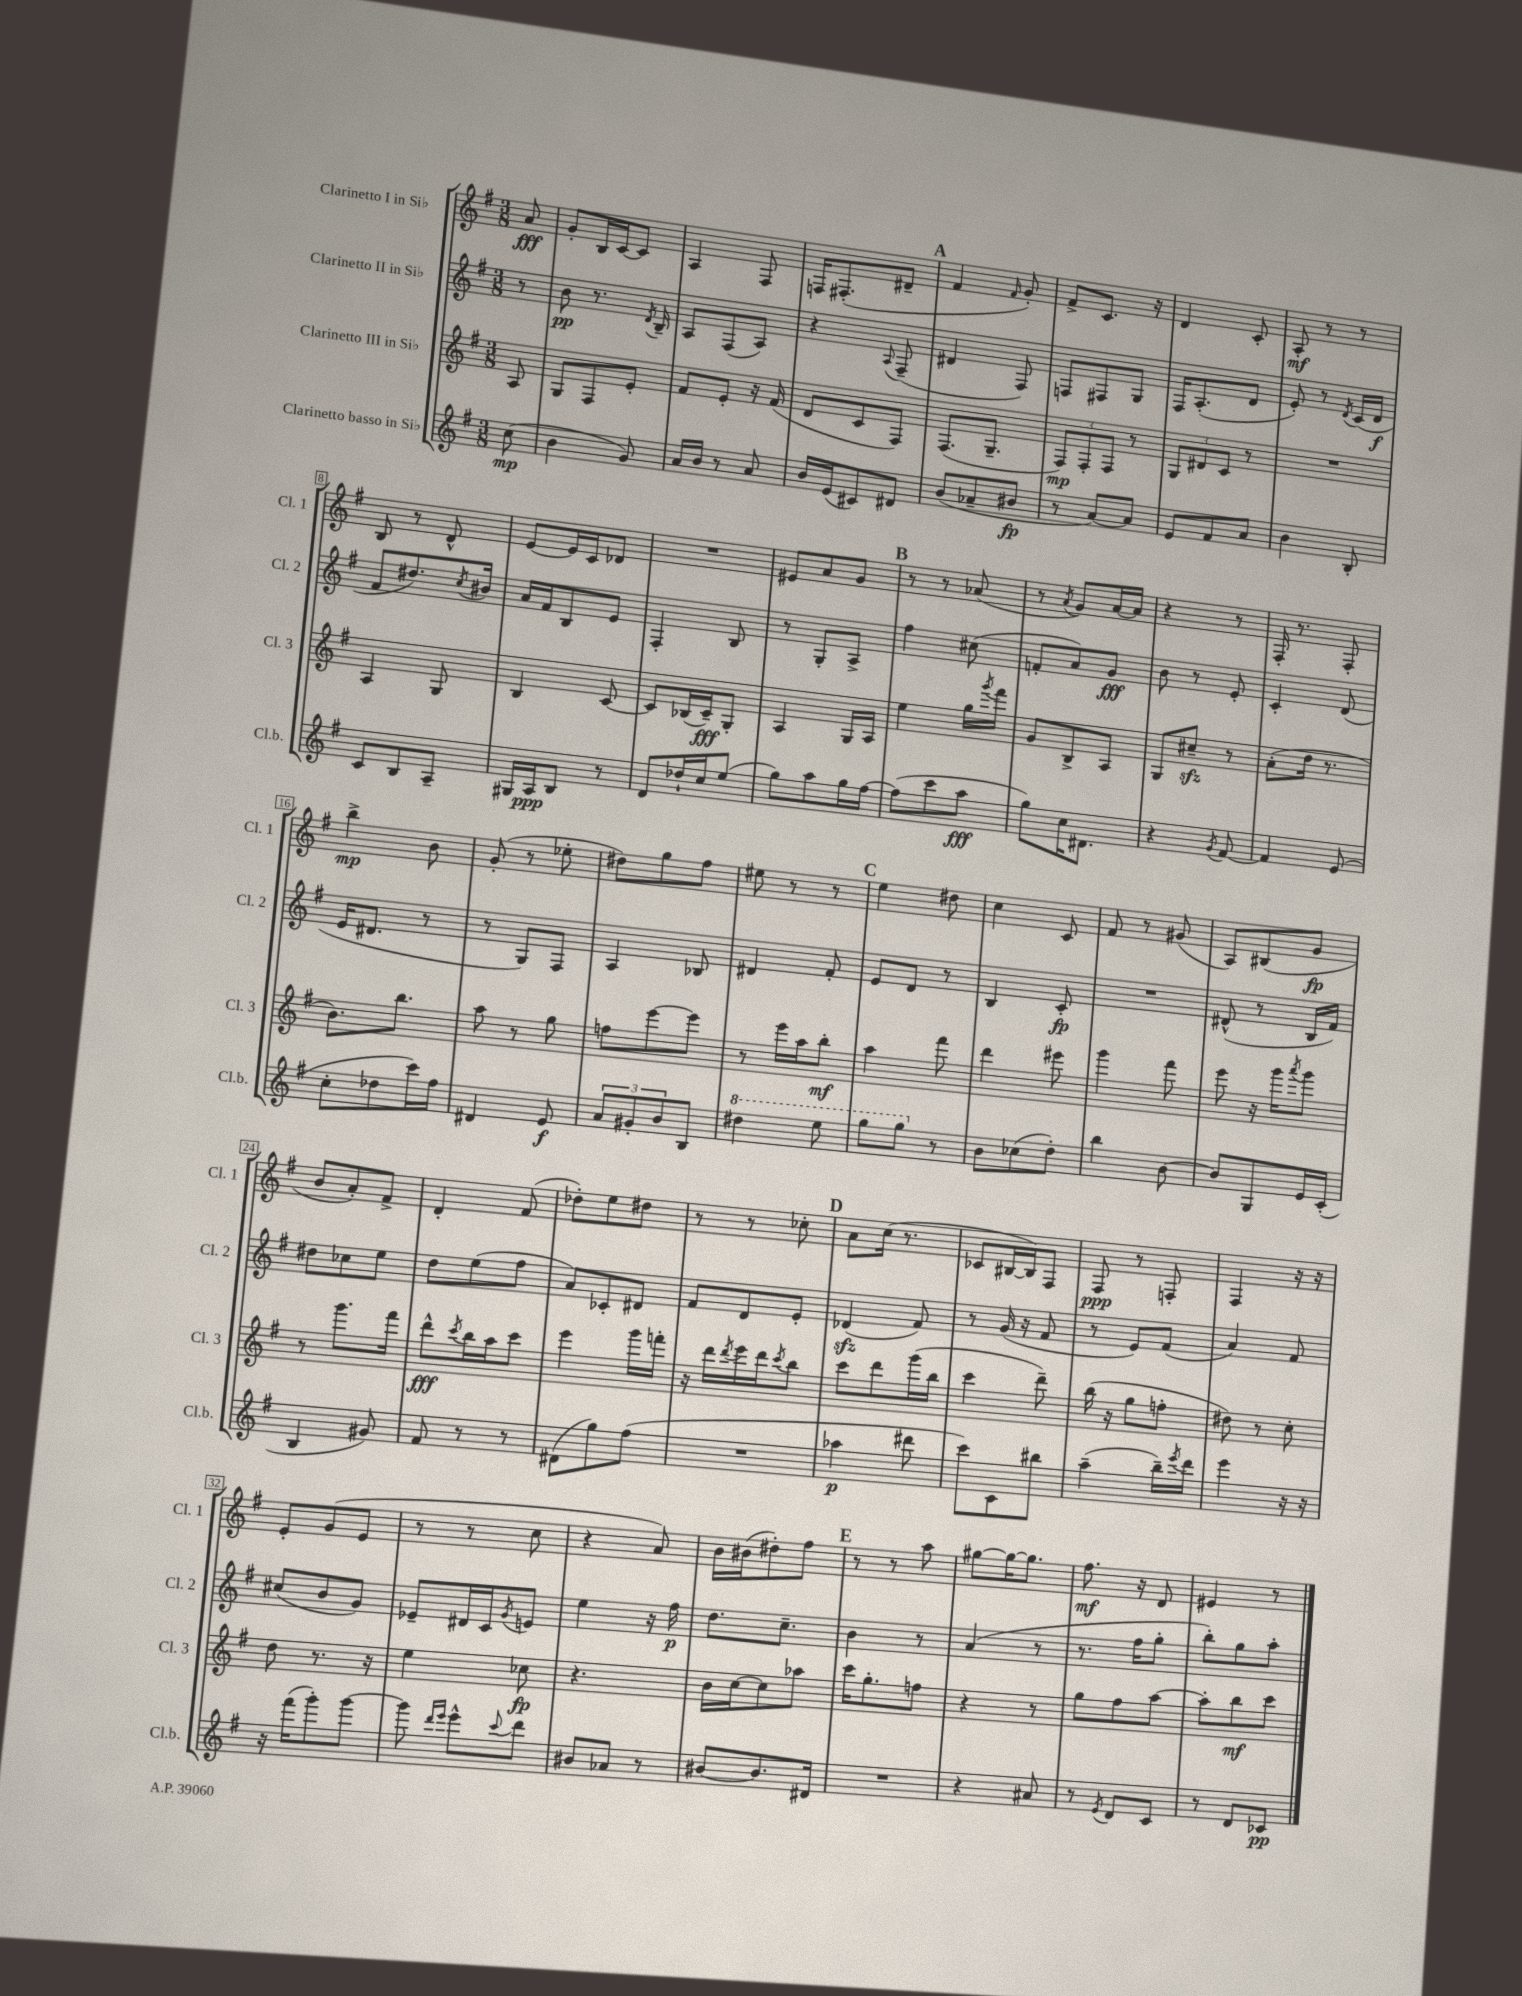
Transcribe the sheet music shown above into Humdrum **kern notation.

**kern	**dynam	**kern	**dynam	**kern	**dynam	**kern	**dynam
*part4	*part4	*part3	*part3	*part2	*part2	*part1	*part1
*staff4	*staff4	*staff3	*staff3	*staff2	*staff2	*staff1	*staff1
*I"Clarinetto basso in Si♭	*	*I"Clarinetto III in Si♭	*	*I"Clarinetto II in Si♭	*	*I"Clarinetto I in Si♭	*
*I'Cl.b.	*	*I'Cl. 3	*	*I'Cl. 2	*	*I'Cl. 1	*
*clefG2	*	*clefG2	*	*clefG2	*	*clefG2	*
*k[f#]	*	*k[f#]	*	*k[f#]	*	*k[f#]	*
*M3/8	*	*M3/8	*	*M3/8	*	*M3/8	*
=	=	=	=	=	=	=	=
(8cc\	mp	8A/	.	8r	.	8a/	fff
=1	=1	=1	=1	=1	=1	=1	=1
4b\	.	8G/L	.	8b\	pp	8g'/L	.
.	.	8F#/	.	8.r	.	16B/L	.
.	.	.	.	.	.	[16c/J	.
8g/)	.	8e'/J	.	.	.	8c/J]	.
.	.	.	.	8qd/	.	.	.
.	.	.	.	16B~/	.	.	.
=2	=2	=2	=2	=2	=2	=2	=2
16a/LL	.	8f#/L	.	8A/L	.	4A/	.
16b/JJ	.	.	.	.	.	.	.
8r	.	8e'/J	.	(8F#/	.	.	.
8a/	.	16r	.	8A/J)	.	8F#/	.
.	.	(16f#/	.	.	.	.	.
=3	=3	=3	=3	=3	=3	=3	=3
16b/LL	.	8d/L	.	4r	.	16Fn/KL	.
(16e/J	.	.	.	.	.	(8.F#X'/	.
8c#X/)	.	8c/	.	.	.	.	.
.	.	.	.	8qqA/	.	.	.
8d#X/J	.	8F#/J)	.	(8F#~/	.	8d#X~/J	.
!!LO:REH:place=s1:t=A
=4	=4	=4	=4	=4	=4	=4	=4
(8b/L	.	(8.F#/L	.	4d#X/	.	4f#/	.
8a-X~/	.	.	.	.	.	.	.
.	.	8.G~/J	.	.	.	.	.
.	.	.	.	.	.	16qqf#/	.
8b#X/J	fp	.	.	8F#/)	.	8g'/)	.
=5	=5	=5	=5	=5	=5	=5	=5
8r	.	12F#/L)	mp	8Fn/L	.	8f#^/L	.
.	.	12F#'/	.	.	.	.	.
[8a/L)	.	.	.	8F#X/	.	8.c/J	.
.	.	12F#/J	.	.	.	.	.
8a/J]	.	8r	.	8G/J	.	.	.
.	.	.	.	.	.	16r	.
=6	=6	=6	=6	=6	=6	=6	=6
8e/L	.	12G/L	.	16F#/KL	.	4d/	.
.	.	.	.	(8.A'/	.	.	.
.	.	12d#X/	.	.	.	.	.
8f#/	.	.	.	.	.	.	.
.	.	12c/J	.	.	.	.	.
8a/J	.	8r	.	8d/J	.	8c'/	.
=7	=7	=7	=7	=7	=7	=7	=7
4b\	.	4.r	.	8e'/)	.	8A'/	mf
.	.	.	.	8r	.	8r	.
.	.	.	.	8qd/	.	.	.
8B'/	.	.	.	(16c/LL	.	8r	.
.	.	.	.	16d/JJ	f	.	.
!!LO:LB:g=z
=8	=8	=8	=8	=8	=8	=8	=8
8c/L	.	4A/	.	8f#/L	.	8B/	.
8B/	.	.	.	8.dd#X/)	.	8r	.
8A~/J	.	8G/	.	.	.	8d^^/	.
.	.	.	.	8qcc/	.	.	.
.	.	.	.	16b#X/Jk	.	.	.
=9	=9	=9	=9	=9	=9	=9	=9
16G#X/LL	.	4B/	.	16a/LL	.	[8e/L	.
16A/J	ppp	.	.	16f#/J	.	.	.
8B/J	.	.	.	8B/	.	16e/L]	.
.	.	.	.	.	.	16c/J	.
8r	.	[8c/	.	8e/J	.	8d-X/J	.
=10	=10	=10	=10	=10	=10	=10	=10
8d/L	.	8c/L]	.	4F#'/	.	4.r	.
16dd-X`/L	.	(16B-X/L	.	.	.	.	.
16cc/J	.	16c~/J)	fff	.	.	.	.
(8ee/J	.	8G'/J	.	8B/	.	.	.
=11	=11	=11	=11	=11	=11	=11	=11
8gg\L)	.	4A/	.	8r	.	8e#X/L	.
8aa\	.	.	.	8G'/L	.	8a/	.
16gg\L	.	16G/LL	.	8A^/J	.	8g/J	.
[16ff#\JJ	.	16A/JJ	.	.	.	.	.
!!LO:REH:place=s1:t=B
=12	=12	=12	=12	=12	=12	=12	=12
(8ff#\L]	.	4ee\	.	4ff#\	.	8r	.
8ccc\	.	.	.	.	.	8r	.
8aa\J	fff	16gg\LL	.	(8cc#X\	.	(8a-X/	.
.	.	8qggg/	.	.	.	.	.
.	.	16fff#\JJ	.	.	.	.	.
=13	=13	=13	=13	=13	=13	=13	=13
8gg\L)	.	8g/L	.	8fn'/L	.	8r	.
.	.	.	.	.	.	8qa/	.
16cc\K	.	8B^/	.	8a/)	.	8g/L)	.
8.d#X\J	.	.	.	.	.	.	.
.	.	8A/J	.	8g/J	fff	[16a/L	.
.	.	.	.	.	.	16a/JJ]	.
=14	=14	=14	=14	=14	=14	=14	=14
4r	.	8G/L	.	8b\	.	4r	.
.	.	8cc#Xzz~/J	.	8r	.	.	.
8qg/	.	.	.	.	.	.	.
[8f#/	.	8r	.	8e'/	.	8r	.
=15	=15	=15	=15	=15	=15	=15	=15
4f#/]	.	(8a'\L	.	4c'/	.	16F#'/	.
.	.	.	.	.	.	8.r	.
.	.	16dd\Jk	.	.	.	.	.
.	.	8.r	.	.	.	.	.
(8e/	.	.	.	(8d/	.	8F#'/	.
!!LO:LB:g=z
=16	=16	=16	=16	=16	=16	=16	=16
8cc'\L	.	8.b\L)	.	16e/KL	.	4bb^\	mp
.	.	.	.	8.d#X/J	.	.	.
8dd-X\	.	.	.	.	.	.	.
.	.	8.bb\J	.	.	.	.	.
16ccc\L)	.	.	.	8r	.	8b\	.
16ff#\JJ	.	.	.	.	.	.	.
=17	=17	=17	=17	=17	=17	=17	=17
4d#X/	.	8aa\	.	8r	.	(8g'/	.
.	.	8r	.	8G/L)	.	8r	.
8e/	f	8gg\	.	8F#/J	.	8ee-X'\	.
=18	=18	=18	=18	=18	=18	=18	=18
12a/L	.	8ffn\L	.	4A/	.	8dd#X\L)	.
12g#X'/	.	.	.	.	.	.	.
.	.	[8eee\	.	.	.	8gg\	.
12b/	.	.	.	.	.	.	.
8B/J	.	8eee\J]	.	8B-X/	.	8ff#\J	.
=19	=19	=19	=19	=19	=19	=19	=19
*8va	*	*	*	*	*	*	*
4ddd#X\	.	8r	.	4d#X/	.	8ee#X\	.
.	.	16eee\LL	.	.	.	8r	.
.	.	16aa\J	.	.	.	.	.
8eee\	.	8bb'\J	mf	8f#'/	.	8r	.
!!LO:REH:place=s1:t=C
=20	=20	=20	=20	=20	=20	=20	=20
8ggg\L	.	4aa\	.	8e/L	.	4ee\	.
8ggg\J	.	.	.	8d/J	.	.	.
*X8va	*	*	*	*	*	*	*
8r	.	8fff#\	.	8r	.	8dd#X\	.
=21	=21	=21	=21	=21	=21	=21	=21
8b\L	.	4ddd\	.	4B/	.	4cc\	.
(8cc-X\	.	.	.	.	.	.	.
8dd'\J)	.	8eee#X\	.	8c'/	fp	8c/	.
=22	=22	=22	=22	=22	=22	=22	=22
4bb\	.	4ggg\	.	4.r	.	8f#/	.
.	.	.	.	.	.	8r	.
[8b\	.	8fff#\	.	.	.	(8g#X/	.
=23	=23	=23	=23	=23	=23	=23	=23
8b/L]	.	8eee\	.	(8d#X^^/	.	8A/L)	.
8G/	.	16r	.	8r	.	(8B#X/	.
.	.	16ggg\KL	.	.	.	.	.
.	.	8qaaa/	.	.	.	.	.
16e/L	.	8ggg\J	.	16B/LL	.	8g/J	fp
(16c'/JJ	.	.	.	16f#/JJ)	.	.	.
!!LO:LB:g=z
=24	=24	=24	=24	=24	=24	=24	=24
4B/	.	8r	.	8dd#X\L	.	8b/L	.
.	.	8.ggg\L	.	8cc-X\	.	8a'/)	.
8g#X/)	.	.	.	8ee\J	.	8f#^/J	.
.	.	16fff#\Jk	.	.	.	.	.
=25	=25	=25	=25	=25	=25	=25	=25
8f#/	.	8ddd^^\L	fff	8dd\L	.	4d'/	.
.	.	8qccc/	.	.	.	.	.
8r	.	16bb\L	.	(8ee\	.	.	.
.	.	16aa\J	.	.	.	.	.
8r	.	8ccc\J	.	8ff#\J	.	(8f#/	.
=26	=26	=26	=26	=26	=26	=26	=26
(8d#X\L	.	4eee\	.	8a/L)	.	8dd-X'\L)	.
8gg\)	.	.	.	8c-X'/	.	8ee\	.
(8ff#\J	.	16ggg\LL	.	8d#X/J	.	8dd#X\J	.
.	.	16fffn'\JJ	.	.	.	.	.
=27	=27	=27	=27	=27	=27	=27	=27
4.r	.	16r	.	8f#/L	.	8r	.
.	.	16ddd\LL	.	.	.	.	.
.	.	8qddd/	.	.	.	.	.
.	.	16eee\	.	8d/	.	8r	.
.	.	16ddd\J	.	.	.	.	.
.	.	8qccc/	.	.	.	.	.
.	.	8bb\J	.	8e'/J	.	8cc-X'\	.
!!LO:REH:place=s1:t=D
=28	=28	=28	=28	=28	=28	=28	=28
4aa-X\	p	8ccc\L	.	(4d-Xzz/	.	8a\L	.
.	.	8ddd\	.	.	.	(16cc\Jk	.
.	.	.	.	.	.	8.r	.
8ddd#X\	.	(16ggg\L	.	8f#/)	.	.	.
.	.	16bb\JJ	.	.	.	.	.
=29	=29	=29	=29	=29	=29	=29	=29
8ccc\L)	.	4ccc\	.	8r	.	8c-X/L	.
8c\	.	.	.	(16g/	.	[16B#X/L	.
.	.	.	.	16r	.	16B#/J])	.
8bb#X\J	.	8ddd~\)	.	8f#/	.	8F#/J	.
=30	=30	=30	=30	=30	=30	=30	=30
(4aa~\	.	(16bb\	.	8r	.	8F#/	ppp
.	.	16r	.	.	.	.	.
.	.	8gg\L	.	8e/L)	.	8r	.
16bb~\LL)	.	8ffn'\J	.	(8f#/J	.	8Fn'/	.
8qeee/	.	.	.	.	.	.	.
16ddd\JJ	.	.	.	.	.	.	.
=31	=31	=31	=31	=31	=31	=31	=31
4eee\	.	8dd#X\)	.	4a/)	.	4F#/	.
.	.	8r	.	.	.	.	.
16r	.	8cc'\	.	8f#/	.	16r	.
16r	.	.	.	.	.	16r	.
!!LO:LB:g=z
=32	=32	=32	=32	=32	=32	=32	=32
16r	.	8dd\	.	(8cc#X/L	.	8e'/L	.
(16fff#\KL	.	.	.	.	.	.	.
8ggg'\)	.	8.r	.	8b/	.	(8g/	.
[8ggg\J	.	.	.	8g/J)	.	8e/J	.
.	.	16r	.	.	.	.	.
=33	=33	=33	=33	=33	=33	=33	=33
8ggg\]	.	4ee\	.	8e-X~/L	.	8r	.
16qqddd/LL	.	.	.	.	.	.	.
16qqeee/JJ	.	.	.	.	.	.	.
8eee^^\L	.	.	.	16d#X/L	.	8r	.
.	.	.	.	16c/J	.	.	.
8qqccc/	.	.	.	8qg/	.	.	.
8ddd\J	.	8cc-X\	fp	8en/J	.	8cc\	.
=34	=34	=34	=34	=34	=34	=34	=34
8b#X/L	.	4.r	.	4ee\	.	4r	.
8a-X/J	.	.	.	.	.	.	.
8r	.	.	.	16r	.	8a/)	.
.	.	.	.	16ff#\	p	.	.
=35	=35	=35	=35	=35	=35	=35	=35
[8b#X/L	.	16b\LL	.	8.dd\L	.	16b\LL	.
.	.	[16cc\J	.	.	.	(16b#X\J	.
8.b#/]	.	8cc\]	.	.	.	8dd#X'\)	.
.	.	.	.	8.cc~\J	.	.	.
.	.	8aa-X\J	.	.	.	8ff#\J	.
16d#X/Jk	.	.	.	.	.	.	.
!!LO:REH:place=s1:t=E
=36	=36	=36	=36	=36	=36	=36	=36
4.r	.	16ccc\KL	.	4b\	.	8r	.
.	.	8.gg'\	.	.	.	.	.
.	.	.	.	.	.	8r	.
.	.	8ffn\J	.	8r	.	8aa\	.
=37	=37	=37	=37	=37	=37	=37	=37
4r	.	4r	.	(4a/	.	[8gg#X\L	.
.	.	.	.	.	.	16gg#\K_	.
.	.	.	.	.	.	8.gg#\J]	.
8a#X/	.	8r	.	8r	.	.	.
=38	=38	=38	=38	=38	=38	=38	=38
8r	.	8gg\L	.	8.r	.	8.ff#\	mf
8qe/	.	.	.	.	.	.	.
8d/L	.	8ff#\	.	.	.	.	.
.	.	.	.	16ff#\KL	.	16r	.
8c/J	.	[8aa\J	.	8gg'\J	.	8d/	.
=39	=39	=39	=39	=39	=39	=39	=39
8r	.	8aa'\L]	.	8bb'\L)	.	4e#X/	.
8d/L	.	8bb\	mf	8gg\	.	.	.
8c-X/J	pp	8ccc\J	.	8aa'\J	.	8r	.
==	==	==	==	==	==	==	==
*-	*-	*-	*-	*-	*-	*-	*-
